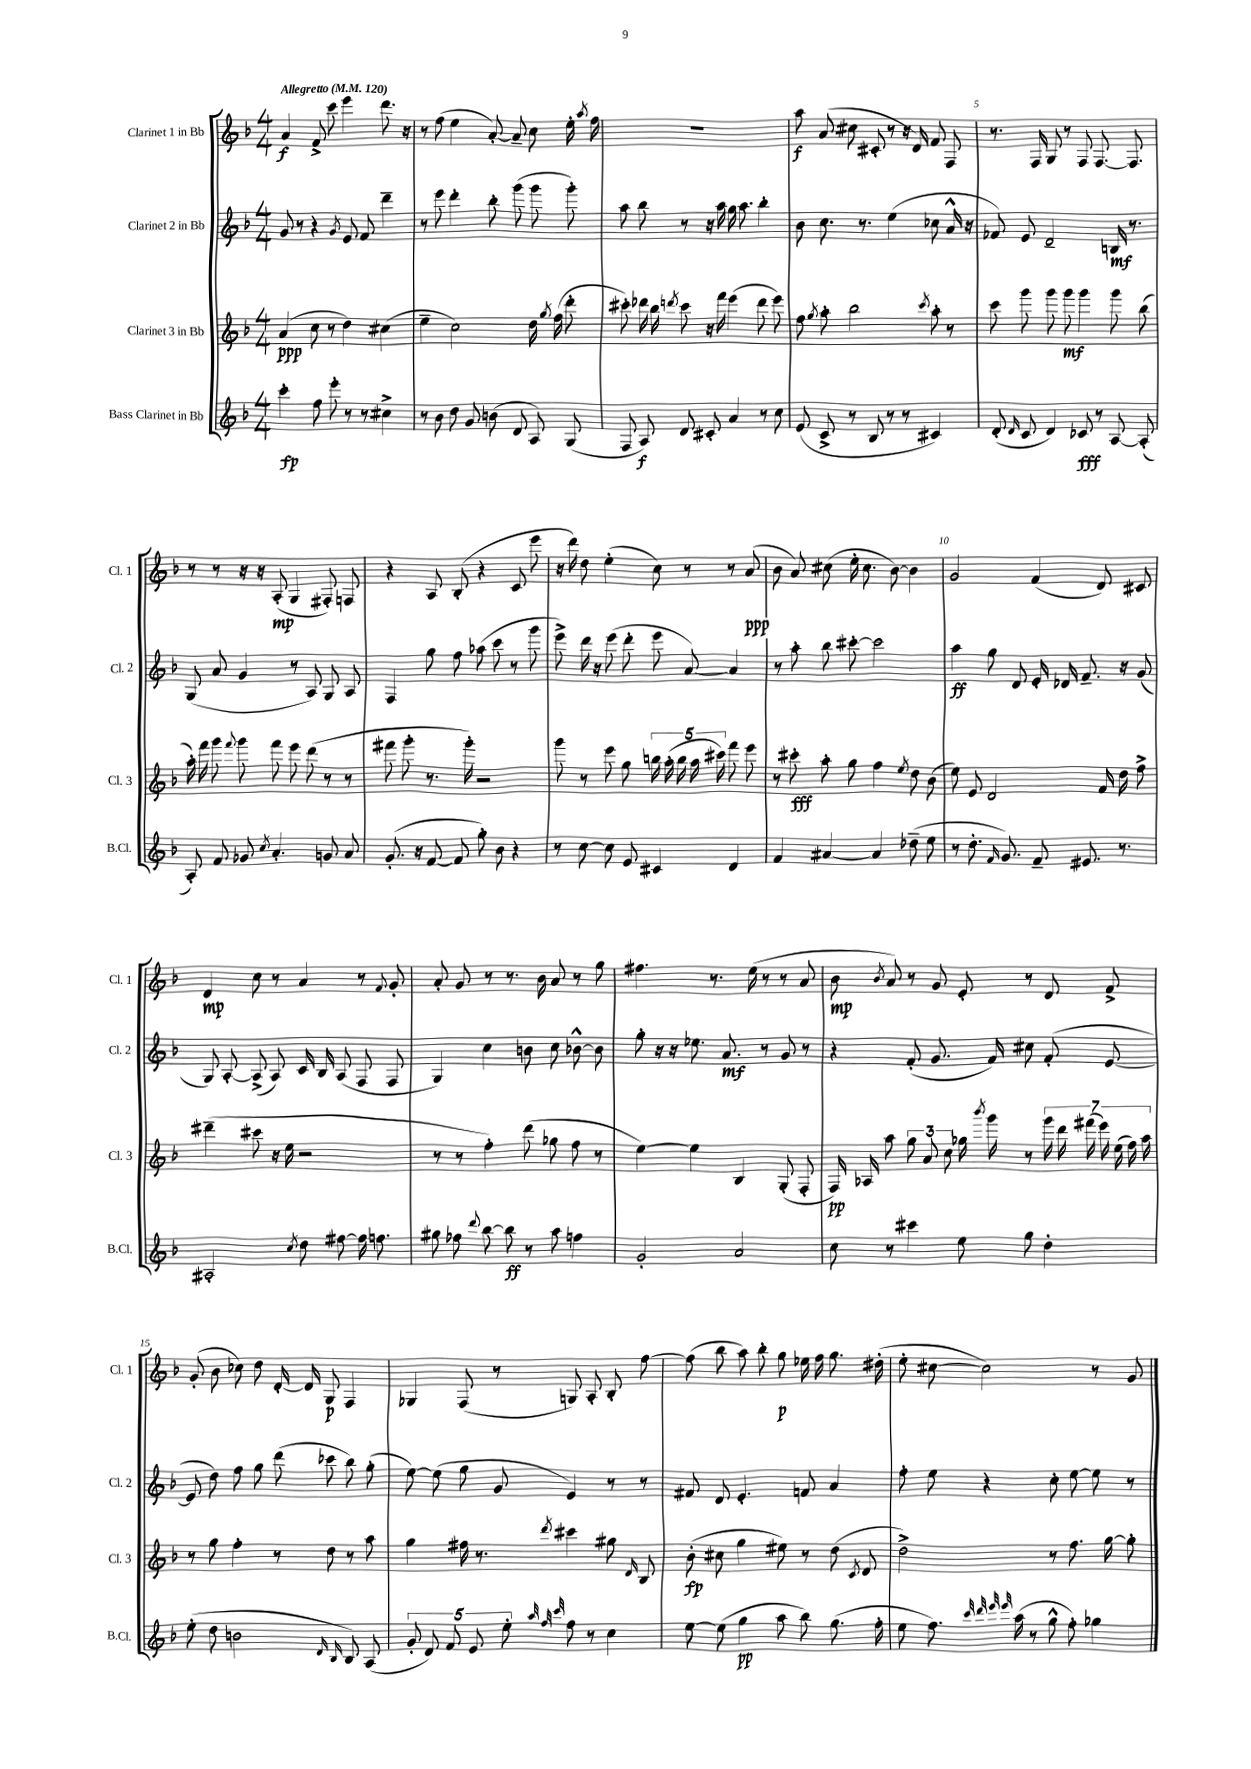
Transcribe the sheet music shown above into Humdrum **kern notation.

**kern	**dynam	**kern	**dynam	**kern	**dynam	**kern	**dynam
*part4	*part4	*part3	*part3	*part2	*part2	*part1	*part1
*staff4	*staff4	*staff3	*staff3	*staff2	*staff2	*staff1	*staff1
*I"Bass Clarinet in Bb	*	*I"Clarinet 3 in Bb	*	*I"Clarinet 2 in Bb	*	*I"Clarinet 1 in Bb	*
*I'B.Cl.	*	*I'Cl. 3	*	*I'Cl. 2	*	*I'Cl. 1	*
*clefG2	*	*clefG2	*	*clefG2	*	*clefG2	*
*k[b-]	*	*k[b-]	*	*k[b-]	*	*k[b-]	*
*M4/4	*	*M4/4	*	*M4/4	*	*M4/4	*
*MM120	*	*MM120	*	*MM120	*	*MM120	*
=1	=1	=1	=1	=1	=1	=1	=1
!	!	!	!	!	!	!LO:TX:a:B:t=Allegretto	!
4ccc'\	fp	(4a/	ppp	8g/	.	4a/	f
.	.	.	.	8r	.	.	.
8ff\	.	8cc\	.	4r	.	8f^/	.
8eee'\	.	8r	.	.	.	8ccc\	.
.	.	.	.	8qg/	.	.	.
8r	.	4dd\)	.	8e/	.	4eee\	.
8r	.	.	.	8f/	.	.	.
4cc#X^\	.	(4cc#X\	.	4ddd~\	.	8.ddd\	.
.	.	.	.	.	.	16r	.
=2	=2	=2	=2	=2	=2	=2	=2
8r	.	4ee~\	.	8r	.	8r	.
8b-\	.	.	.	8eee\	.	(8ff\	.
8dd\	.	2cc\)	.	4ddd'\	.	4ee\	.
8g/	.	.	.	.	.	.	.
(8bn\	.	.	.	8bb-'\	.	[8a'/)	.
8d/	.	.	.	(8ggg\	.	8a~/]	.
8A/)	.	16dd\	.	8ggg\	.	8cc\	.
.	.	8qgg/	.	.	.	.	.
.	.	(16ff\	.	.	.	.	.
(8G/	.	8ddd'\	.	8ggg'\)	.	16ee'\	.
.	.	.	.	.	.	8qaa/	.
.	.	.	.	.	.	16ff\	.
=3	=3	=3	=3	=3	=3	=3	=3
8F/	.	8ccc#X'\)	.	8aa\	.	1r	.
8A/)	f	16ddd-X\	.	8bb-\	.	.	.
.	.	16bb-\	.	.	.	.	.
.	.	8qdddn/	.	.	.	.	.
8d/	.	8ccc#\	.	8r	.	.	.
8c#X'/	.	16r	.	16r	.	.	.
.	.	16fff\	.	16aa\	.	.	.
4a/	.	(4eee\	.	16gg\	.	.	.
.	.	.	.	8.aa\	.	.	.
8r	.	8ddd\	.	4bb-'\	.	.	.
8cc\	.	8eee\)	.	.	.	.	.
=4	=4	=4	=4	=4	=4	=4	=4
(8e/	.	8ff\	.	8b-\	.	8aa\	f
.	.	8qgg/	.	.	.	.	.
8c^/	.	8aa'\	.	8.cc\	.	(8a/	.
8r	.	2bb-\	.	.	.	8cc#X\	.
.	.	.	.	8.r	.	.	.
8B-/	.	.	.	.	.	8c#X'/	.
8r	.	.	.	(4ee\	.	8r	.
8r	.	.	.	.	.	16r	.
.	.	.	.	.	.	16d/)	.
.	.	8qccc/	.	.	.	.	.
4c#X/)	.	8aa'\	.	8cc-X\	.	8f/	.
.	.	8r	.	16a^^/	.	8F/	.
.	.	.	.	16r	.	.	.
=5	=5	=5	=5	=5	=5	=5	=5
(8d'/	.	8ccc\	.	8f-X/)	.	8.r	.
16qqd/	.	.	.	.	.	.	.
8c/	.	8ggg\	.	8e/	.	.	.
.	.	.	.	.	.	16F/	.
4d/)	.	8ggg\	.	2d~/	.	8G/	.
.	.	8ggg\	mf	.	.	8r	.
8c-X/	fff	4ggg\	.	.	.	8F/	.
8r	.	.	.	.	.	[8.F/	.
[8A/	.	8ggg\	.	16Bn/	mf	.	.
.	.	.	.	8.r	.	8.F/]	.
(8A'/]	.	(8bb-\	.	.	.	.	.
!!LO:LB:g=z
=6	=6	=6	=6	=6	=6	=6	=6
8A'/)	.	16aa'\)	.	(8G/	.	8r	.
.	.	16fff\	.	.	.	.	.
8f/	.	8ggg\	.	8a/	.	8r	.
.	.	8qqfff/	.	.	.	.	.
8g-X/	.	8ggg\	.	4g/	.	16r	.
.	.	.	.	.	.	16r	.
8qcc/	.	.	.	.	.	.	.
4.a'/	.	8fff\	.	.	.	(8A'/	mp
.	.	8eee\	.	8r	.	4G/	.
.	.	(8ddd\	.	8A/)	.	.	.
8gn/	.	8r	.	8G/	.	8F#X'/)	.
8a/	.	8r	.	8A/	.	8Fn/	.
=7	=7	=7	=7	=7	=7	=7	=7
(8.g'/	.	8fff#X\	.	4F/	.	4r	.
.	.	8ggg'\	.	.	.	.	.
16r	.	.	.	.	.	.	.
[8f/	.	8.r	.	8gg\	.	8A/	.
8f/]	.	.	.	8ff\	.	(8B-'/	.
.	.	16ggg'\)	.	.	.	.	.
8gg'\)	.	2r	.	(8aa-X\	.	4r	.
8b-\	.	.	.	8ccc\	.	.	.
4r	.	.	.	8r	.	8c/	.
.	.	.	.	8ggg\	.	8eee\	.
=8	=8	=8	=8	=8	=8	=8	=8
8r	.	8ggg\	.	8eee^\)	.	16r	.
.	.	.	.	.	.	16ddd\)	.
[8cc\	.	8r	.	16ddd\	.	8dd\	.
.	.	.	.	16r	.	.	.
8cc\]	.	8eee\	.	(8eee\	.	(4ee'\	.
8e/	.	8gg\	.	8ddd'\	.	.	.
4c#X/	.	20bbn\	.	8eee\	.	8cc\)	.
.	.	(20aa'\	.	.	.	.	.
.	.	20bb\	.	.	.	.	.
.	.	.	.	[8a/)	.	8r	.
.	.	20aa\	.	.	.	.	.
.	.	20ccc#X\)	.	.	.	.	.
4d/	.	8fff\	.	4a/]	.	8r	.
.	.	8eee\	.	.	.	(8a/	ppp
=9	=9	=9	=9	=9	=9	=9	=9
4f/	.	8r	.	8r	.	8b-\	.
.	.	8ccc#X'\	fff	8aa'\	.	8a/)	.
[4a#X/	.	8aa'\	.	8bb-\	.	(8cc#X\	.
.	.	8gg\	.	[8ccc#X'\	.	16ee'\	.
.	.	.	.	.	.	8.cc#\	.
4a#/]	.	4ff\	.	2ccc#\]	.	.	.
.	.	.	.	.	.	[8b-\)	.
.	.	8qee/	.	.	.	.	.
(8dd-X~\	.	8dd\	.	.	.	4b-\]	.
8ee\	.	(8b-\	.	.	.	.	.
=10	=10	=10	=10	=10	=10	=10	=10
8r	.	8ee\)	.	4aa\	ff	2g/	.
8.dd'\	.	8e/	.	.	.	.	.
.	.	2d/	.	8gg\	.	.	.
16qqf/	.	.	.	.	.	.	.
8.g/)	.	.	.	.	.	.	.
.	.	.	.	8d/	.	.	.
8f~/	.	.	.	16e'/	.	(4f/	.
.	.	.	.	16d-X/	.	.	.
8.e#X/	.	.	.	8.f~/	.	.	.
.	.	16f/	.	.	.	8d/)	.
8.r	.	16dd\	.	16r	.	.	.
.	.	8ff^\	.	(8g/	.	8c#X/	.
!!LO:LB:g=z
=11	=11	=11	=11	=11	=11	=11	=11
2A#X'/	.	(4ddd#X~\	.	8G/)	.	4d/	mp
.	.	.	.	[8A'/	.	.	.
.	.	8ccc#X\	.	(8A^/]	.	8cc\	.
.	.	16r	.	8A/)	.	8r	.
.	.	16ee\	.	.	.	.	.
8qcc/	.	.	.	.	.	.	.
8dd\	.	2r	.	16c/	.	4a/	.
.	.	.	.	16B-/	.	.	.
[8ff#X\	.	.	.	(8A/	.	.	.
16ff#\]	.	.	.	8F/	.	8r	.
8.ffn\	.	.	.	.	.	.	.
.	.	.	.	.	.	8qqf/	.
.	.	.	.	8F/	.	8g'/	.
=12	=12	=12	=12	=12	=12	=12	=12
8gg#X\	.	8r	.	4G/)	.	8a'/	.
8ff-X\	.	8r	.	.	.	8g/	.
8qqddd/	.	.	.	.	.	.	.
[8bb-\	.	4ff'\)	.	4cc\	.	8r	.
8bb-\]	ff	.	.	.	.	8.r	.
8r	.	(8ddd\	.	8bn\	.	.	.
.	.	.	.	.	.	16b-\	.
8aa\	.	8gg-X\	.	8cc\	.	8a/	.
4ffn\	.	8ff\	.	[8b-X^^\	.	8r	.
.	.	8r	.	8b-\]	.	8gg\	.
=13	=13	=13	=13	=13	=13	=13	=13
2g'/	.	[4ee\)	.	8gg'\	.	4.ff#X\	.
.	.	.	.	16r	.	.	.
.	.	.	.	16r	.	.	.
.	.	4ee\]	.	8.ee-X\	.	.	.
.	.	.	.	.	.	8.r	.
.	.	.	.	8.a/	mf	.	.
2a/	.	4B-/	.	.	.	.	.
.	.	.	.	.	.	(16ee\	.
.	.	.	.	8r	.	8r	.
.	.	(8G'/	.	8g/	.	8r	.
.	.	8F'/	.	8r	.	8a/	.
=14	=14	=14	=14	=14	=14	=14	=14
8cc\	.	16F/)	pp	4r	.	8b-\	mp
.	.	16A-X/	.	.	.	.	.
.	.	.	.	.	.	8qb-/	.
8r	.	8aa\	.	.	.	8a/)	.
4ccc#X\	.	12gg\	.	(8f'/	.	8r	.
.	.	12a/	.	.	.	.	.
.	.	.	.	8.g/	.	8g/	.
.	.	12cc\	.	.	.	.	.
8ee\	.	16gg-X\	.	.	.	8e'/	.
.	.	8qbbb-/	.	.	.	.	.
.	.	16ggg\	.	16f/)	.	.	.
8gg\	.	8r	.	8cc#X\	.	8r	.
4dd'\	.	28ggg\	.	(8f'/	.	8d/	.
.	.	28ddd\	.	.	.	.	.
.	.	(28fff#X\	.	.	.	.	.
.	.	28eee\)	.	.	.	.	.
.	.	.	.	[8e/	.	8f^/	.
.	.	(28ee\	.	.	.	.	.
.	.	28ff\)	.	.	.	.	.
.	.	28aa\	.	.	.	.	.
!!LO:LB:g=z
=15	=15	=15	=15	=15	=15	=15	=15
(8ee'\	.	8r	.	8e/]	.	(8g'/	.
8dd\	.	8gg\	.	8dd\)	.	8b-\	.
2bn\	.	4ff'\	.	8ff\	.	8cc-X\)	.
.	.	.	.	8gg\	.	8dd\	.
.	.	8r	.	(8ddd\	.	[16d'/	.
.	.	.	.	.	.	16d/]	.
.	.	8dd\	.	8ccc-X\	.	8G/	p
16qqd/	.	.	.	.	.	.	.
16qqB-/	.	.	.	.	.	.	.
8B-/)	.	8r	.	8bb-\)	.	4F/	.
(8A/	.	8aa\	.	(8gg'\	.	.	.
=16	=16	=16	=16	=16	=16	=16	=16
10g'/	.	4gg\	.	[8ee\)	.	4G-X/	.
10d/)	.	.	.	.	.	.	.
.	.	.	.	(8ee\]	.	.	.
10f/	.	.	.	.	.	.	.
.	.	16ff#X\	.	8gg\	.	(8F/	.
10e/	.	.	.	.	.	.	.
.	.	8.r	.	.	.	.	.
.	.	.	.	8g/	.	8r	.
10ee'\	.	.	.	.	.	.	.
32qqaa/	.	.	.	.	.	.	.
32qqff/	.	.	.	.	.	.	.
32qqccc/	.	8qddd/	.	.	.	.	.
8ff\	.	4ccc#X\	.	4e/)	.	8Gn/)	.
8r	.	.	.	.	.	8A'/	.
4cc\	.	8gg#X\	.	8r	.	8B-'/	.
.	.	16qqd/	.	.	.	.	.
.	.	8B-/	.	8r	.	[8ff\	.
=17	=17	=17	=17	=17	=17	=17	=17
[8ee\	.	(8b-'\	fp	8f#X/	.	(8ff\]	.
(8ee\]	.	8cc#X\	.	8d/	.	8bb-\	.
4gg\	pp	4gg\	.	4.e'/	.	8aa\)	.
.	.	.	.	.	.	8bb-'\	.
8aa\	.	8ee#X\)	.	.	.	8gg\	p
8bb-\)	.	8r	.	8fn/	.	16ee-X\	.
.	.	.	.	.	.	16ff\	.
(8.gg\	.	(8dd\	.	4a/	.	8.gg\	.
.	.	8qc/	.	.	.	.	.
.	.	8d/	.	.	.	.	.
16ff'\	.	.	.	.	.	(16dd#X'\	.
=18	=18	=18	=18	=18	=18	=18	=18
8ee\	.	2dd^\)	.	8ff'\	.	8ee'\	.
8.ff\)	.	.	.	8ee\	.	[8cc#X\	.
.	.	.	.	4r	.	2cc#\])	.
32qqccc/	.	.	.	.	.	.	.
32qqddd/	.	.	.	.	.	.	.
32qqeee/	.	.	.	.	.	.	.
32qqeee/	.	.	.	.	.	.	.
(16aa\	.	.	.	.	.	.	.
8r	.	.	.	.	.	.	.
8gg^^\	.	8r	.	8cc'\	.	.	.
8ff'\)	.	8.ff\	.	[8ee\	.	.	.
4gg-X\	.	.	.	8ee\]	.	8r	.
.	.	[16gg\	.	.	.	.	.
.	.	8gg'\]	.	8r	.	8g/	.
==	==	==	==	==	==	==	==
*-	*-	*-	*-	*-	*-	*-	*-
